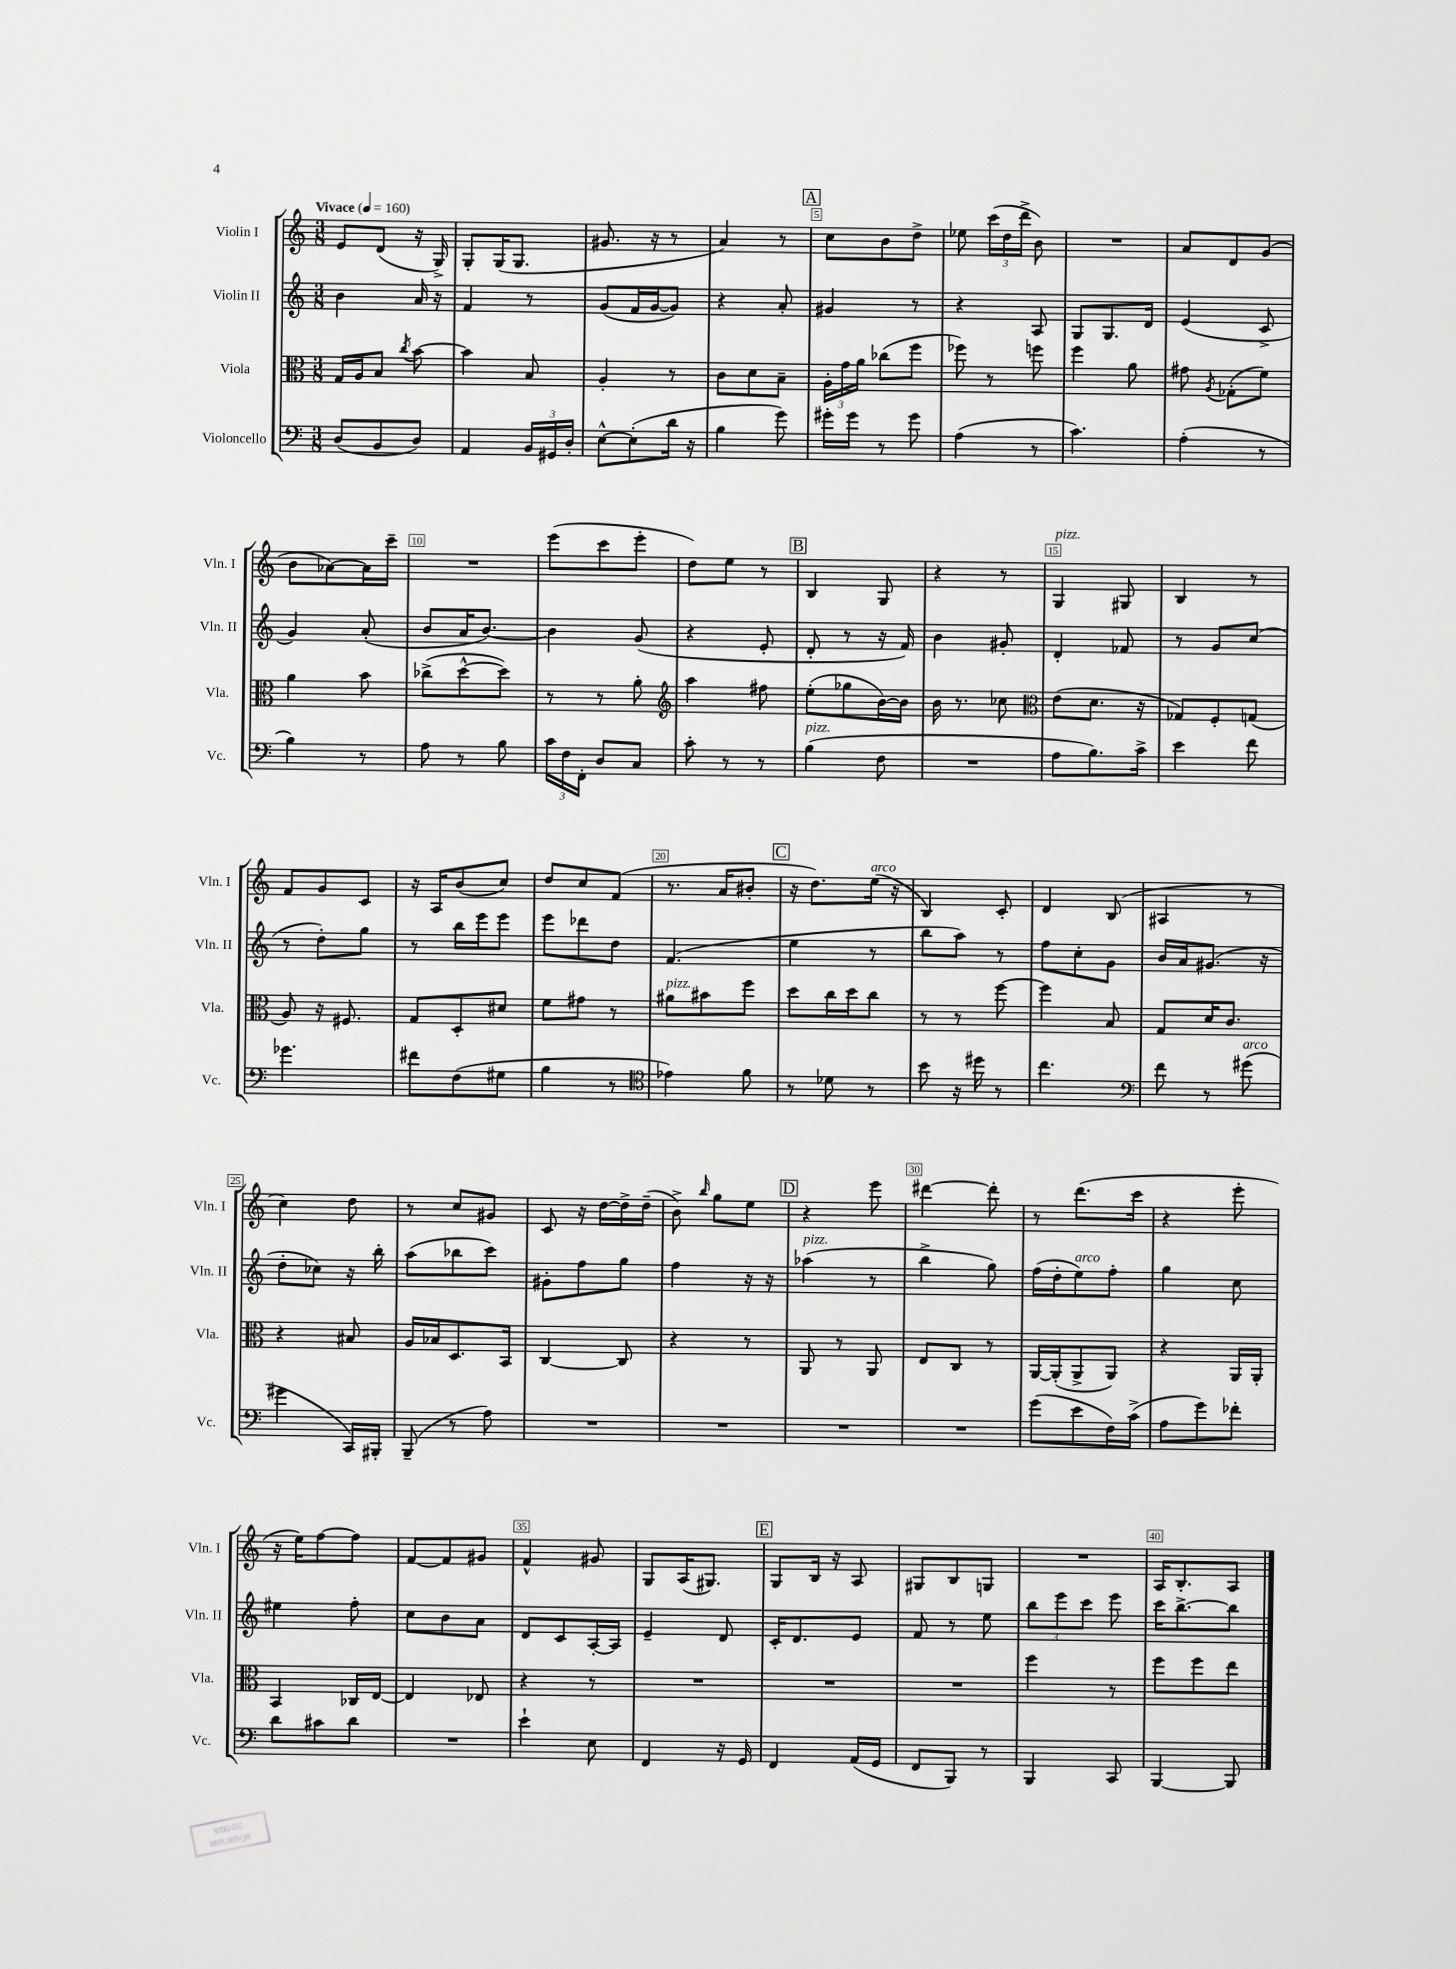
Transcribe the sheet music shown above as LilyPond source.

<<
\new StaffGroup <<
\new Staff = "s0" \with { instrumentName = "Violin I" shortInstrumentName = "Vln. I" } {
    \clef treble \key c \major \numericTimeSignature \time 3/8 \tempo "Vivace" 4 = 160
    \autoBeamOff e'8[ d'8]( r16 g16->) |
    g8[-. g16( g8.] |
    gis'8. r16 r8 |
    a'4) r8 |
    \mark \markup { \box "A" } c''8[ b'8 d''8]-> |
    ees''8 \tuplet 3/2 { c'''16[( d''16 d'''16]-> } b'8) |
    R4. |
    a'8[ d'8 g'8]( |
    b'8[ aes'8~) aes'16 c'''16]-- |
    R4. |
    e'''8[( c'''8 e'''8]-. |
    d''8[) e''8] r8 |
    \mark \markup { \box "B" } b4 g8 |
    r4 r8 |
    g4^\markup { \italic "pizz." } gis8 |
    b4 r8 |
    f'8[ g'8 c'8] |
    r16 a16[ b'8( c''8]) |
    d''8[ c''8 f'8]( |
    r8. a'16[ bis'8]-. |
    \mark \markup { \box "C" } r16 d''8.[) e''16]^\markup { \italic "arco" }( r16 |
    b4) c'8-. |
    d'4 b8( |
    ais4 r8 |
    c''4) d''8 |
    r8 c''8[ gis'8] |
    c'8 r16 d''16[~ d''16-> d''16]--( |
    b'8->) \grace { b''16 } g''8[ e''8] |
    \mark \markup { \box "D" } r4 e'''8 |
    dis'''4~ dis'''8-. |
    r8 d'''8.[( c'''16] |
    r4 e'''8-. |
    r16 e''16[) f''8~ f''8] |
    f'8[~ f'8 gis'8] |
    f'4-^ gis'8 |
    g8[ a16( gis8.]) |
    \mark \markup { \box "E" } g8[ b16] r16 a8 |
    gis8[ b8 g8] |
    R4. |
    a16[ b8.-. a8] \bar "|." |
}
\new Staff = "s1" \with { instrumentName = "Violin II" shortInstrumentName = "Vln. II" } {
    \clef treble \key c \major \numericTimeSignature \time 3/8
    \autoBeamOff b'4 a'16 r16 |
    f'4 r8 |
    g'8[( f'16 g'16~ g'8]) |
    r4 a'8-. |
    \mark \markup { \box "A" } gis'4 r8 |
    r4 a8 |
    g8[ g8. d'16] |
    e'4( c'8-> |
    g'4) a'8-.( |
    b'8[ a'16 b'8.]~) |
    b'4 g'8( |
    r4 e'8-. |
    \mark \markup { \box "B" } d'8-. r8 r16 f'16) |
    b'4 gis'8-. |
    d'4-. fes'8 |
    r8 g'8[ c''8]( |
    r8 d''8[-.) g''8] |
    r8 b''16[ e'''16 e'''8] |
    e'''8[ des'''8 d''8] |
    f'4.( |
    \mark \markup { \box "C" } e''4 r8 |
    b''8[ a''8]) r8 |
    f''8[ c''8-. g'8] |
    b'16[ a'16 gis'8.]( r16 |
    d''8[-. ces''8]) r16 b''16-. |
    a''8[( bes''8 c'''8]) |
    gis'8[-. f''8 g''8] |
    f''4 r16 r16 |
    \mark \markup { \box "D" } aes''4^\markup { \italic "pizz." }( r8 |
    b''4-> g''8) |
    f''16[( d''16-. e''8^\markup { \italic "arco" }) f''8]-. |
    g''4 c''8 |
    eis''4 f''8-. |
    c''8[ b'8 a'8] |
    d'8[ c'8 a16~-. a16] |
    e'4-- d'8 |
    \mark \markup { \box "E" } c'16[-. d'8. e'8] |
    f'8 r8 e''8 |
    \tuplet 3/2 { b''8[ e'''8 c'''8] } e'''8 |
    c'''16[ b''8.~-> b''8] \bar "|." |
}
\new Staff = "s2" \with { instrumentName = "Viola" shortInstrumentName = "Vla." } {
    \clef alto \key c \major \numericTimeSignature \time 3/8
    \autoBeamOff g16[ a16 b8] \acciaccatura { c''8 } b'8~ |
    b'4 b8 |
    a4-. r8 |
    c'8[ d'8 b8]-- |
    \mark \markup { \box "A" } \tuplet 3/2 { a16[-. g'16 a'16] } ces''8[( f''8] |
    fes''8) r8 f''8 |
    f''4 a'8 |
    gis'8 \acciaccatura { a8 } ges8[-.( f'8]) |
    a'4 b'8 |
    ces''8[->( d''8~-^ d''8]) |
    r8 r8 a'8-. |
    \clef treble a''4 fis''8 |
    \mark \markup { \box "B" } e''8[-.( ges''8 b'16~) b'16] |
    b'16 r8. ces''8 |
    \clef alto e'8[( d'8.] r16 |
    ges8[) f8-. g8]( |
    a8) r16 fis8. |
    g8[ d8-. dis'8] |
    f'8[ gis'8] r8 |
    ais'8[^\markup { \italic "pizz." } bis'8 f''8] |
    \mark \markup { \box "C" } d''8[ c''16 d''16 c''8] |
    r8 r8 f''8~ |
    f''4 b8 |
    g8[ d'16 c'8.] |
    r4 bis8 |
    a16[ bes16 d8. b,16] |
    c4~ c8 |
    r4 r8 |
    \mark \markup { \box "D" } a,8 r8 a,8 |
    e8[ c8] r8 |
    a,16[~ a,16-.( a,8-> a,8]) |
    r4 a,16[ a,16]-. |
    b,4 ces16[ e16]~ |
    e4 ees8 |
    r4 r8 |
    R4. |
    \mark \markup { \box "E" } R4. |
    R4. |
    f''4 r8 |
    f''8[ f''8 e''8] \bar "|." |
}
\new Staff = "s3" \with { instrumentName = "Violoncello" shortInstrumentName = "Vc." } {
    \clef bass \key c \major \numericTimeSignature \time 3/8
    \autoBeamOff d8[( b,8 d8]) |
    a,4 \tuplet 3/2 { b,16[ gis,16 d16]-. } |
    e8[~-^ e8-.( d'16] r16 |
    b4 g'8) |
    \mark \markup { \box "A" } gis'16[-. gis'16] r8 gis'8 |
    a4( r8 |
    c'4.) |
    a4-.( r8 |
    b4) r8 |
    a8 r8 b8 |
    \tuplet 3/2 { c'16[ f16 f,16]-. } d8[ c8] |
    c'8-. r8 r8 |
    \mark \markup { \box "B" } b4^\markup { \italic "pizz." }( f8 |
    R4. |
    a8[ b8.) c'16]-> |
    e'4 f'8 |
    ges'4. |
    fis'8[ f8( gis8] |
    b4 r8 |
    \clef tenor ees'4) f'8 |
    \mark \markup { \box "C" } r8 des'8 r8 |
    b'8 r16 dis''16 r8 |
    c''4. |
    \clef bass f'8 r8 gis'8^\markup { \italic "arco" }( |
    gis'4 c,16[) bis,,16]-. |
    b,,8--( r8 a8) |
    R4. |
    R4. |
    \mark \markup { \box "D" } R4. |
    R4. |
    g'8[( e'8 f16) c'16]->( |
    a8[ g'8) fes'8]-. |
    d'8[ cis'8 d'8] |
    R4. |
    e'4-! e8 |
    f,4 r16 g,16 |
    \mark \markup { \box "E" } f,4 a,16[( g,16] |
    f,8[ b,,8]) r8 |
    b,,4 c,8 |
    b,,4~ b,,8 \bar "|." |
}
>>
>>
\layout { \context { \Score \override BarNumber.break-visibility = ##(#f #t #t) barNumberVisibility = #(every-nth-bar-number-visible 5) \override BarNumber.stencil = #(make-stencil-boxer 0.1 0.3 ly:text-interface::print) } }
